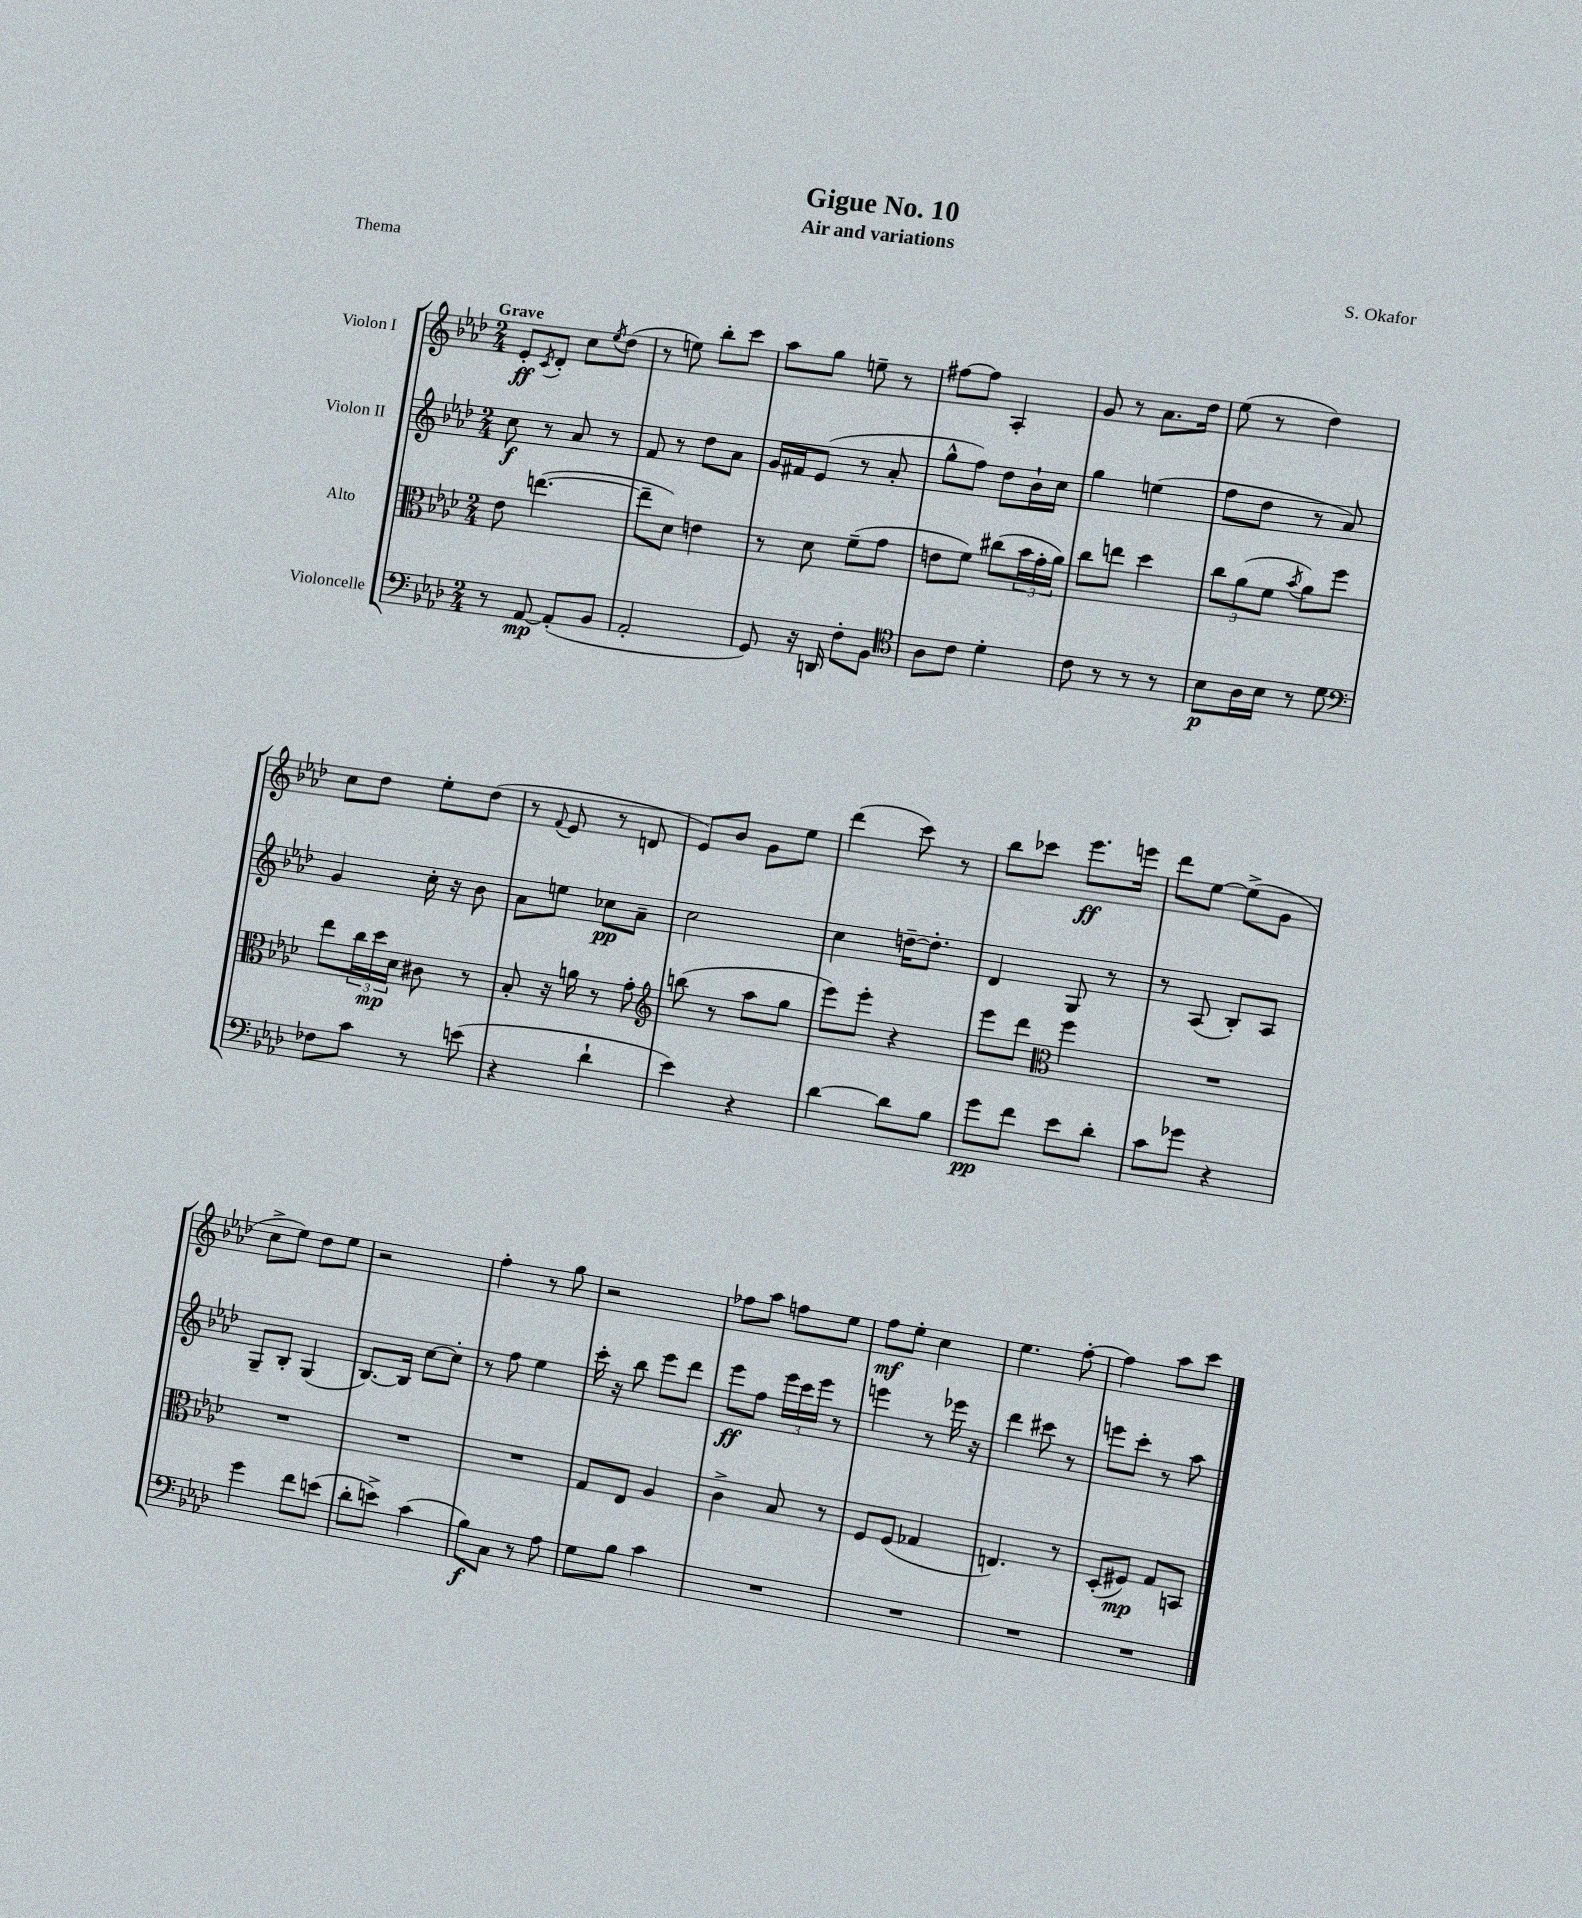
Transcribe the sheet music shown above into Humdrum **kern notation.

**kern	**kern	**kern	**kern
*staff4	*staff3	*staff2	*staff1
*clefF4	*clefC3	*clefG2	*clefG2
*k[b-e-a-d-]	*k[b-e-a-d-]	*k[b-e-a-d-]	*k[b-e-a-d-]
*M2/4	*M2/4	*M2/4	*M2/4
8r	8e-	8cc	8e-'
.	.	.	8qc
[8AA-	([4.ee	8r	8d-'
(8AA-']	.	8a-	8cc
.	.	.	8qee-
8BB-	.	8r	(8dd-
=	=	=	=
2AA-'	8ee~]	8f	8r
.	8d-)	8r	8ee)
.	4e	8dd-	8bb-'
.	.	8a-	8ccc
=	=	=	=
8GG)	8r	16g	8aa-
.	.	16f#	.
16r	8d-	(8e-	8gg
16DD	.	.	.
8F'	(8f~	8r	8ee~
8BB-	8g	8a-'	8r
=	=	=	=
*clefC4	*	*	*
8A-	8e	8gg^^	[8ff#
8c	8f)	8ff)	8ff#]
4d-'	(8cc#	8dd-	4A-'
.	24b-	16b-`	.
.	24g'	.	.
.	.	16cc	.
.	24a-)	.	.
=	=	=	=
8c	8cc	4gg	8g
8r	8ee	.	8r
8r	4dd-	(4ee	8.a-
8r	.	.	.
.	.	.	16dd-
=	=	=	=
8B-	12cc	8ff	(8ee-
.	(12a-	.	.
16A-	.	8dd-	8r
.	12f	.	.
16B-	.	.	.
.	8qb-	.	.
8r	8a-)	8r	4dd-)
8d-	8ff	8a-)	.
=	=	=	=
*clefF4	*	*	*
8F-	8ee-	4g	8cc
8c	24cc	.	8dd-
.	24dd-	.	.
.	24d-	.	.
8r	8c#	16cc'	8ee-'
.	.	16r	.
(8e	8r	8b-	(8dd-
=	=	=	=
4r	8B-'	8a-	8r
.	.	.	8qqf
.	16r	8ee	8e-
.	16a	.	.
4d-`	8r	8cc-	8r
.	8g'	8a-~	8d
=	=	=	=
*	*clefG2	*	*
4e-)	(8bb	2cc	8e-)
.	8r	.	8b-
4r	8aa-	.	8g
.	8gg	.	8ee-
=	=	=	=
[4d-	8eee-)	4cc	(4ddd-
.	8eee-'	.	.
8d-]	4r	[16dd~	8ccc)
.	.	8.dd']	.
8B-	.	.	8r
=	=	=	=
8g	8eee-	4d-	8bb-
8f	8ddd-	.	8ccc-
*	*clefC3	*	*
8e-	4ff	8G	8.eee-
8d-'	.	8r	.
.	.	.	16eee
=	=	=	=
8c	2r	8r	8ddd-
8g-	.	(8A-	[8ee-
4r	.	8B-')	(8ee-^]
.	.	8A-	8g
=	=	=	=
4g	2r	8G~	8cc^
.	.	8B-'	8ee-)
8f	.	(4G	8dd-
(8e	.	.	8ee-
=	=	=	=
8d-'	2r	[8.B-)	2r
8e^)	.	.	.
.	.	16B-]	.
(4c	.	[8cc	.
.	.	8cc']	.
=	=	=	=
8B-)	2r	8r	4ff'
8C	.	8ff	.
8r	.	4ee-	8r
8A-	.	.	8gg
=	=	=	=
8G	8G	16ccc'	2r
.	.	16r	.
8B-	8E-	8bb-	.
4c	4A-	8eee-	.
.	.	8ddd-	.
=	=	=	=
2r	4c^	8eee-	8ff-
.	.	8ff	8aa-
.	8B-	24eee-	8ff
.	.	24ccc	.
.	.	24eee-	.
.	8r	8r	8ee-
=	=	=	=
2r	8F	4eee	8ff
.	(8F	.	8ee-'
.	4G-	8r	4cc
.	.	16eee-	.
.	.	16r	.
=	=	=	=
2r	4.E)	4ddd-	4.ee-
.	.	8ccc#	.
.	8r	8r	[8ff'
=	=	=	=
2r	(8D-'	8eee	4ff]
.	8F#)	8ccc'	.
.	8G	8r	8aa-
.	8BB	8aa-	8ccc
==	==	==	==
*-	*-	*-	*-
